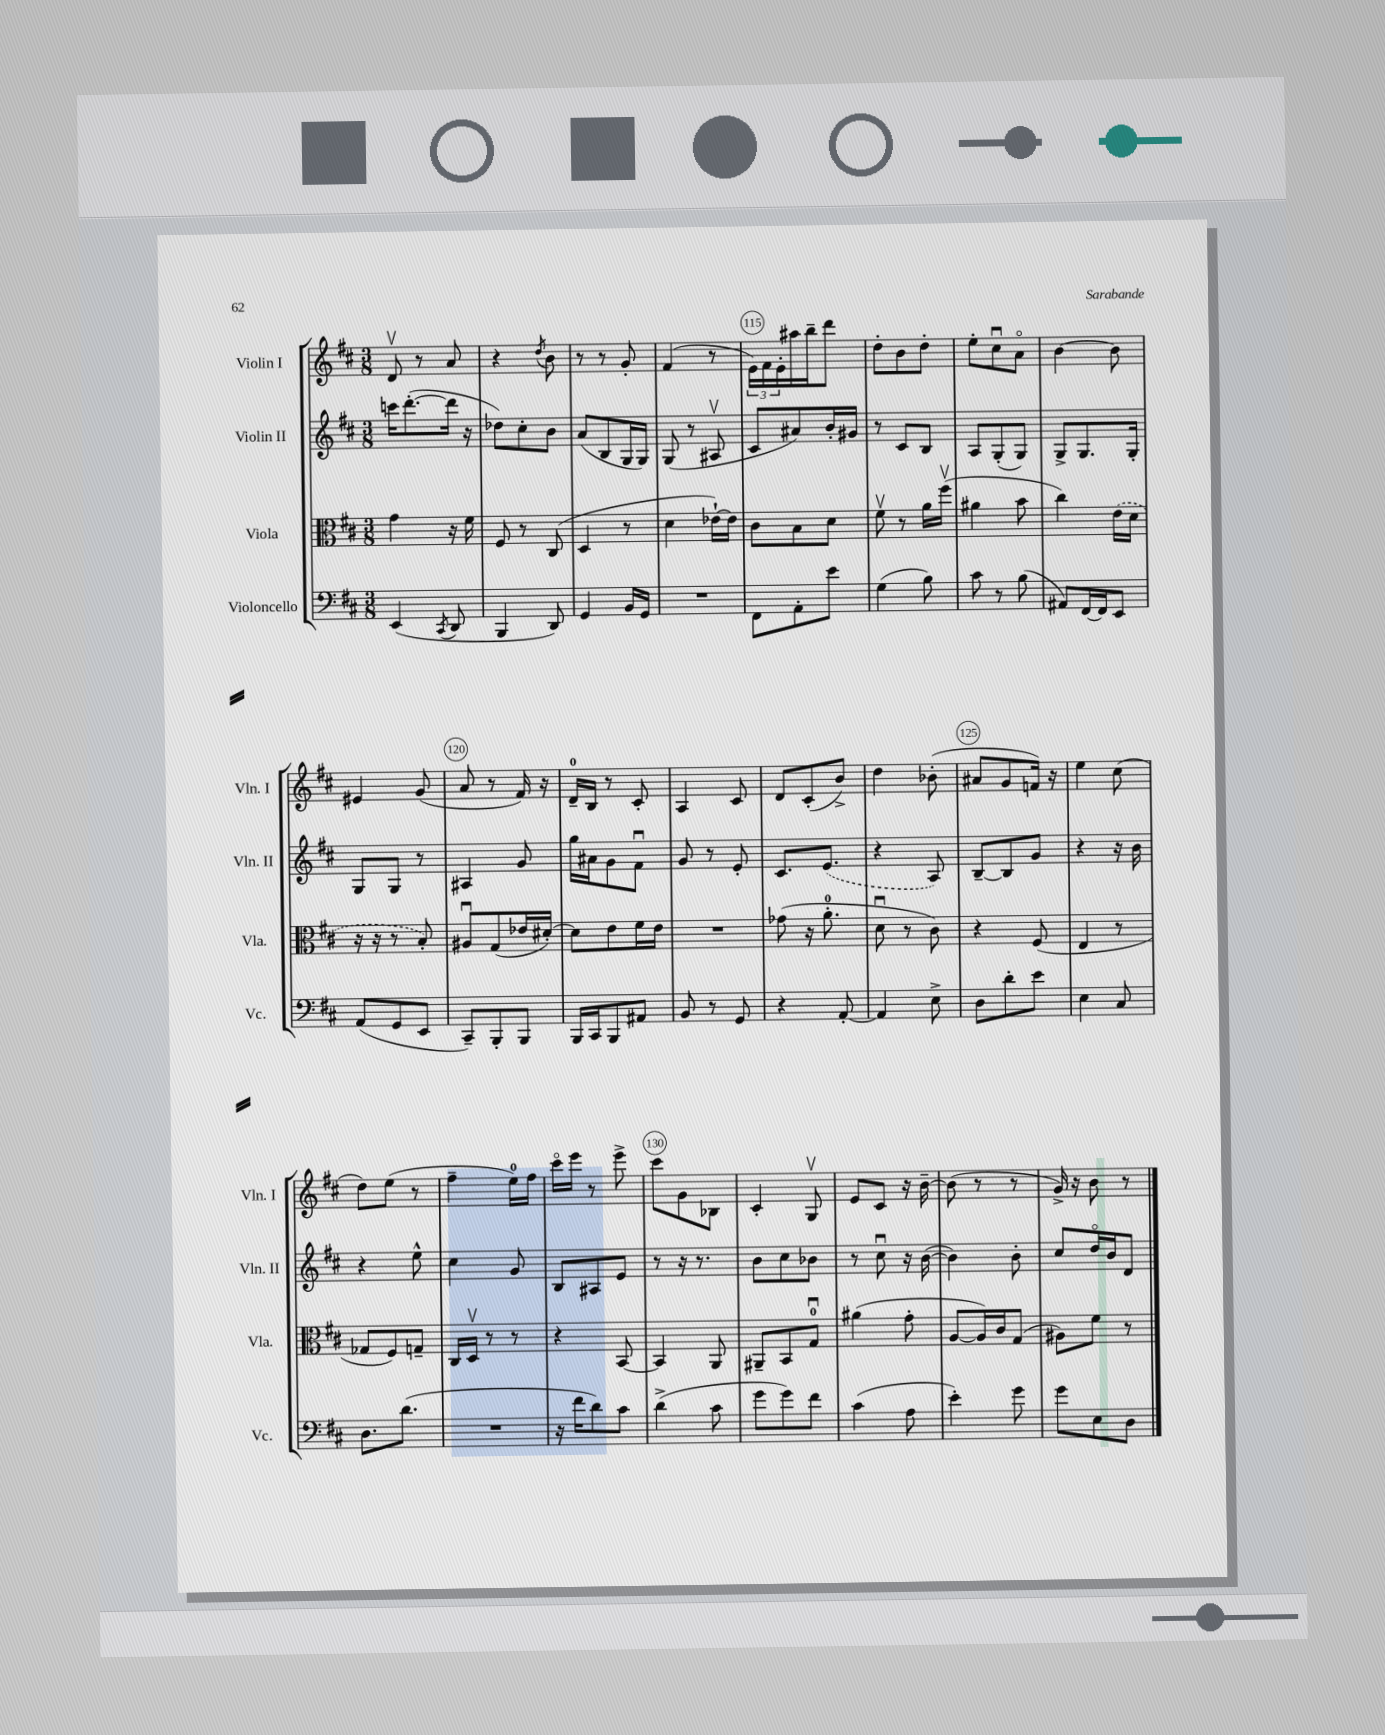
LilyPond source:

<<
\new StaffGroup <<
\new Staff = "s0" \with { instrumentName = "Violin I" shortInstrumentName = "Vln. I" } {
    \clef treble \key d \major \numericTimeSignature \time 3/8
    d'8\upbow r8 a'8 |
    r4 \acciaccatura { d''8 } b'8 |
    r8 r8 g'8-. |
    fis'4( r8 |
    \tuplet 3/2 { e'16) fis'16 e'16-. } ais''16 b''16-- d'''8 |
    d''8-. b'8 d''8-. |
    e''8-. cis''8\downbow a'8\flageolet |
    b'4~ b'8 |
    eis'4 g'8( |
    a'8 r8 fis'16) r16 |
    d'16-0-- b16 r8 cis'8-. |
    a4 cis'8 |
    d'8 cis'8-.( b'8->) |
    d''4 bes'8-.( |
    ais'8 g'8 f'16) r16 |
    e''4 cis''8( |
    d''8) e''8( r8 |
    fis''4-- e''16-0) fis''16 |
    cis'''16\flageolet e'''16 r8 e'''8-> |
    cis'''8 g'8 bes8 |
    cis'4-. g8\upbow |
    e'8 cis'8 r16 b'16~-- |
    b'8( r8 r8 |
    g'16->) r16 b'8 r8 \bar "|." |
}
\new Staff = "s1" \with { instrumentName = "Violin II" shortInstrumentName = "Vln. II" } {
    \clef treble \key d \major \numericTimeSignature \time 3/8
    c'''16 d'''8.~-.( d'''16 r16 |
    des''8) cis''8-. b'8 |
    a'8( b8 g16 g16) |
    g8( r8 ais8\upbow |
    cis'8 ais'8) b'16-. gis'16 |
    r8 cis'8 b8 |
    a8 g8-.( g8) |
    g8-> g8. g16-. |
    g8 g8 r8 |
    ais4 g'8 |
    g''16 ais'16 g'8 fis'8\downbow |
    g'8 r8 e'8-. |
    cis'8. \once \slurDashed e'8.( |
    r4 a8) |
    b8~-- b8 g'8 |
    r4 r16 b'16 |
    r4 e''8-^ |
    cis''4 g'8 |
    b8 ais8 e'8 |
    r8 r16 r8. |
    b'8 cis''8 bes'8 |
    r8 cis''8\downbow r16 b'16~( |
    b'4) b'8-. |
    cis''8 d''16\flageolet b'16 d'8 \bar "|." |
}
\new Staff = "s2" \with { instrumentName = "Viola" shortInstrumentName = "Vla." } {
    \clef alto \key d \major \numericTimeSignature \time 3/8
    g'4 r16 fis'16 |
    fis8 r8 cis8( |
    d4 r8 |
    d'4 ees'16~-!) ees'16 |
    cis'8 b8 d'8 |
    fis'8\upbow r8 a'16 fis''16\upbow( |
    ais'4 b'8 |
    cis''4) \once \slurDashed e'16( d'16 |
    r16 r16 r8 b8-.) |
    ais8\downbow g8( ees'16 dis'16~-.) |
    dis'8 e'8 fis'16 e'16 |
    R4. |
    ges'8( r16 a'8.-0-. |
    d'8\downbow r8 cis'8) |
    r4 fis8( |
    e4 r8 |
    ges8 fis8) g8-- |
    cis16 d16\upbow r8 r8 |
    r4 b,8~ |
    b,4 a,8 |
    ais,8-- b,8 g8-0\downbow |
    ais'4( g'8-. |
    a8~ a16) cis'16 g8( |
    ais8) fis'8 r8 \bar "|." |
}
\new Staff = "s3" \with { instrumentName = "Violoncello" shortInstrumentName = "Vc." } {
    \clef bass \key d \major \numericTimeSignature \time 3/8
    e,4( \acciaccatura { cis,8 } d,8 |
    b,,4 d,8) |
    g,4 b,16 g,16 |
    R4. |
    fis,8 a,8-. e'8 |
    g4( b8) |
    cis'8 r8 b8( |
    ais,8) fis,16~ fis,16 e,8 |
    a,8( g,8 e,8 |
    cis,8--) b,,8-. b,,8 |
    b,,16 cis,16 b,,8 ais,8 |
    b,8 r8 g,8 |
    r4 a,8~-. |
    a,4 e8-> |
    d8 d'8-. e'8 |
    e4 cis8 |
    d8. d'8.( |
    R4. |
    r16 fis'16 d'8) cis'8 |
    d'4->( cis'8 |
    g'8 g'8) fis'8 |
    cis'4( a8 |
    e'4-.) g'8 |
    g'8 e8 d8 \bar "|." |
}
>>
>>
\layout { \context { \Score currentBarNumber = #111 \override BarNumber.break-visibility = ##(#f #t #t) barNumberVisibility = #(every-nth-bar-number-visible 5) \override BarNumber.stencil = #(make-stencil-circler 0.1 0.3 ly:text-interface::print) } }
